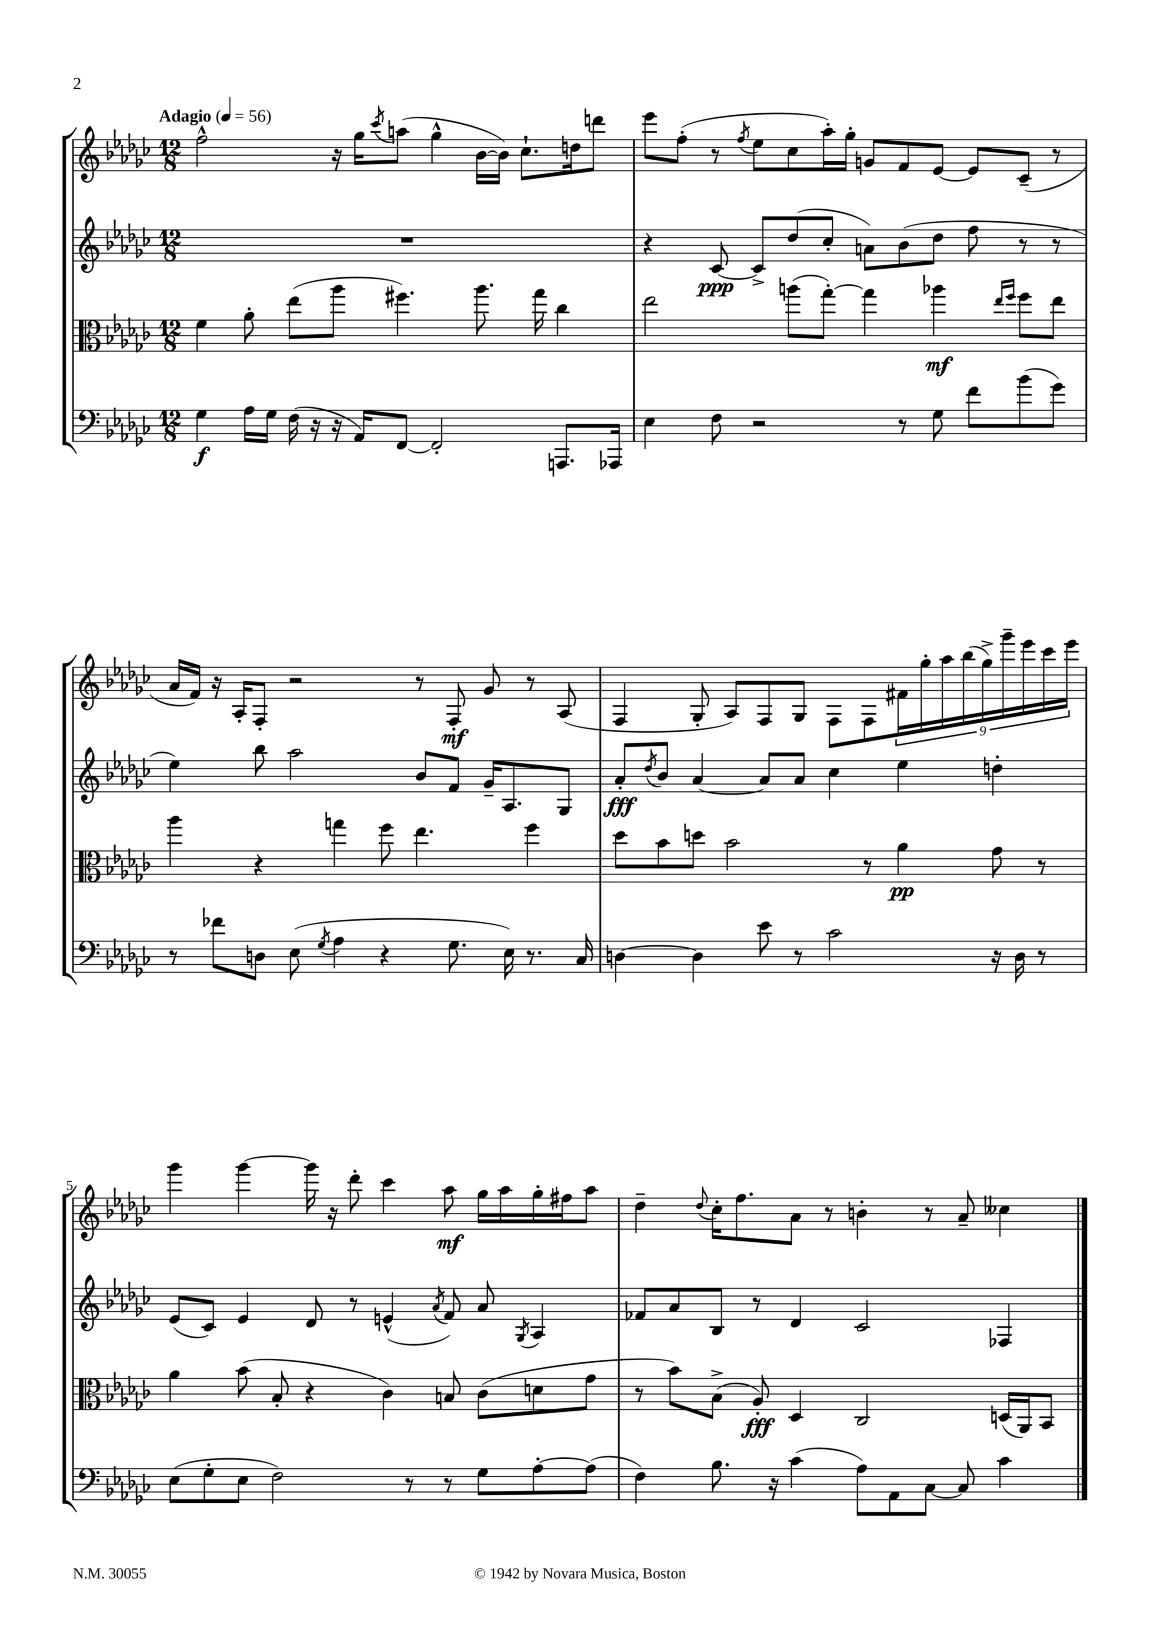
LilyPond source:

<<
\new StaffGroup <<
\new Staff = "s0" {
    \clef treble \key ges \major \numericTimeSignature \time 12/8 \tempo "Adagio" 4 = 56
    f''2-^ r16 ges''16 \acciaccatura { ces'''8 } a''8( ges''4-^ bes'16~ bes'16) ces''8.-! d''16 d'''8 |
    ees'''8 f''8-.( r8 \acciaccatura { f''8 } ees''8 ces''8 aes''16-.) ges''16-. g'8 f'8 ees'8~ ees'8 ces'8--( r8 |
    aes'16 f'16) r16 aes16-. f8-. r2 r8 f8-.\mf ges'8 r8 aes8( |
    f4 ges8-. aes8) f8 ges8 f8 f8 \tuplet 9/8 { fis'16 ges''16-. aes''16 bes''16( ges''16->) ges'''16-- ees'''16 ces'''16 ees'''16 } |
    ges'''4 ges'''4~ ges'''16 r16 des'''8-. ces'''4 aes''8\mf ges''16 aes''16 ges''16-. fis''16 aes''8 |
    des''4-- \appoggiatura { des''8 } ces''16-. f''8. aes'8 r8 b'4-. r8 aes'8-- ceses''4 \bar "|." |
}
\new Staff = "s1" {
    \clef treble \key ges \major \numericTimeSignature \time 12/8
    R1. |
    r4 ces'8~\ppp ces'8-> des''8( ces''8-. a'8) bes'8( des''8 f''8 r8 r8 |
    ees''4) bes''8 aes''2 bes'8 f'8 ges'16-- aes8. ges8 |
    aes'8-.\fff \acciaccatura { des''8 } bes'8 aes'4~ aes'8 aes'8 ces''4 ees''4 d''4-. |
    ees'8( ces'8) ees'4 des'8 r8 e'4-^( \acciaccatura { aes'8 } f'8) aes'8 \acciaccatura { ges8 } aes4 |
    fes'8 aes'8 bes8 r8 des'4 ces'2 fes4 \bar "|." |
}
\new Staff = "s2" {
    \clef alto \key ges \major \numericTimeSignature \time 12/8
    f'4 aes'8-. ees''8( aes''8 fis''4.) aes''8. ges''16 ces''4 |
    ees''2 a''8( ges''8~-.) ges''4 aes''4\mf \grace { ees''16 f''16 } f''8 ees''8 |
    aes''4 r4 g''4 f''8 ees''4. f''4 |
    des''8 bes'8 d''8 bes'2 r8 aes'4\pp ges'8 r8 |
    aes'4 bes'8( bes8-. r4 ces'4) b8 ces'8( d'8 ges'8 |
    r8 bes'8) bes8->( aes8-.\fff) des4 ces2 d16( aes,16) bes,8 \bar "|." |
}
\new Staff = "s3" {
    \clef bass \key ges \major \numericTimeSignature \time 12/8
    ges4\f aes16 ges16 f16( r16 r16 aes,16) f,8~ f,2-. a,,8. aes,,16 |
    ees4 f8 r2 r8 ges8 f'8 bes'8( ges'8) |
    r8 fes'8 d8 ees8( \acciaccatura { ges8 } aes4 r4 ges8. ees16) r8. ces16 |
    d4~ d4 ees'8 r8 ces'2 r16 d16 r8 |
    ees8( ges8-. ees8 f2) r8 r8 ges8 aes8~-. aes8( |
    f4) bes8. r16 ces'4( aes8) aes,8 ces8~ ces8 ces'4 \bar "|." |
}
>>
>>
\layout { \context { \Score \override BarNumber.break-visibility = ##(#f #t #t) barNumberVisibility = #(every-nth-bar-number-visible 5) } }
